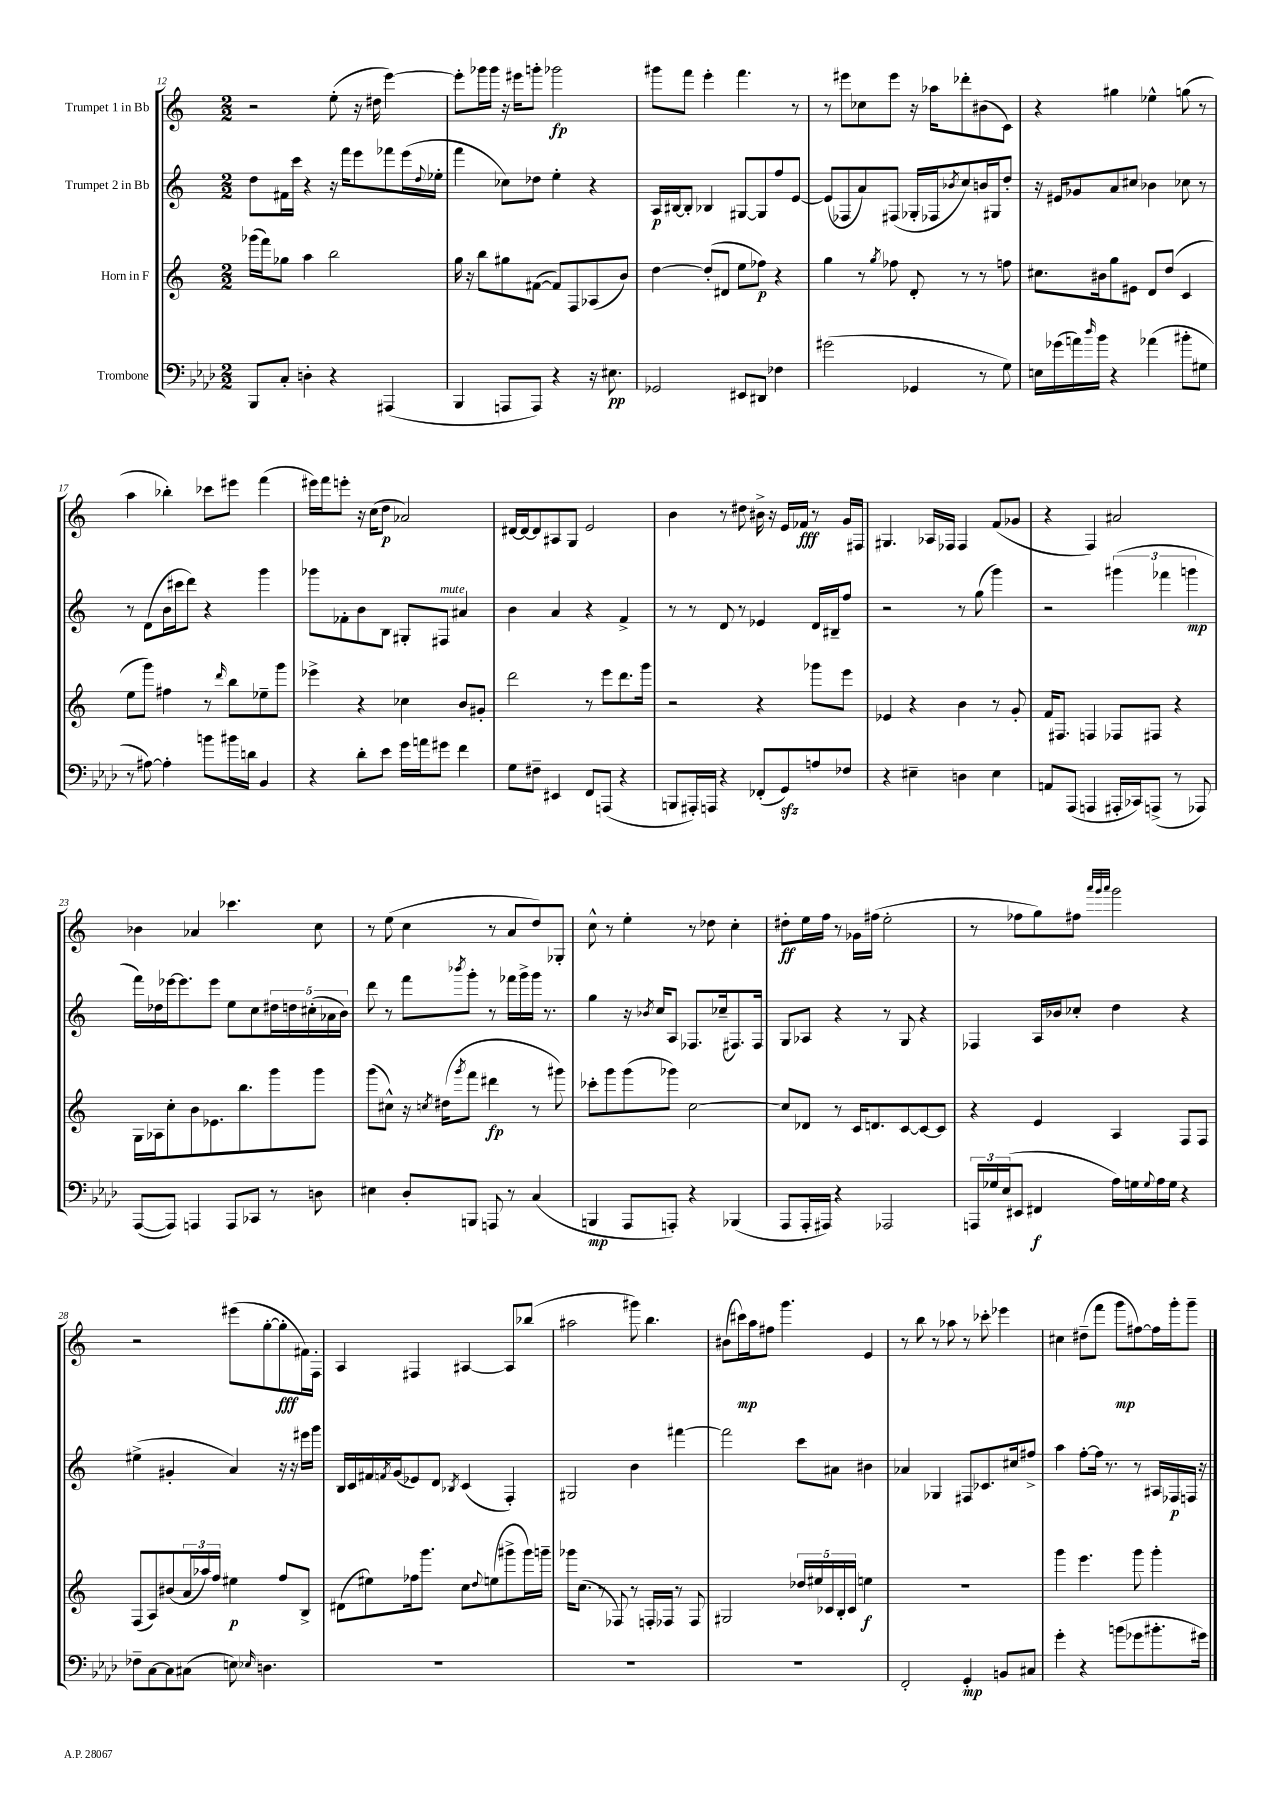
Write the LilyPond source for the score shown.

<<
\new StaffGroup <<
\new Staff = "s0" \with { instrumentName = "Trumpet 1 in Bb" } {
    \clef treble \key c \major \numericTimeSignature \time 2/2
    r2 e''8-.( r16 dis''16 e'''4~) |
    e'''8-. ges'''16 ges'''16 r16 eis'''16 g'''8-. ges'''2\fp |
    gis'''8 f'''8 e'''4-. f'''4. r8 |
    r8 eis'''8 ces''8 eis'''8 r16 aes''16 des'''8-. bis'8( c'8) |
    r4 gis''4 ees''4-^ g''8( r8 |
    a''4 bes''4-.) ces'''8 eis'''8 f'''4( |
    eis'''16) f'''16 e'''8-. r16 c''16( d''8\p aes'2) |
    dis'16~ dis'16~ dis'8 ais8 g8 e'2 |
    b'4 r8 dis''8 bis'16-> r16 e'16 fes'16\fff r8 g'16 fis16 |
    gis4. aes16 fes16 fes4 f'8( ges'8 |
    r4 f4) ais'2 |
    bes'4 aes'4 ces'''4. c''8 |
    r8 e''8( c''4 r8 a'8 d''8) ges8-. |
    c''8-^ r8 e''4-. r8 des''8 c''4-. |
    dis''8-.\ff e''16 f''16 r8 ges'16 fis''16( e''2-. |
    r8 fes''8 g''8) fis''8 \grace { a'''32 g'''32 a'''32 } g'''2 |
    r2 eis'''8( g''8~-. g''8-.\fff fis'16) f16-. |
    a4 fis4 ais4~ ais8 bes''8( |
    ais''2 gis'''8) b''4. |
    bis'8( cis'''16\mp) a''16 fis''8 g'''4. e'4 |
    r8 b''8 r8 aes''8 r8 ces'''8-. ees'''4 |
    cis''4 dis''8--( f'''8 g'''8\mp fis''8~) fis''16 g'''16-. g'''8-- \bar "|." |
}
\new Staff = "s1" \with { instrumentName = "Trumpet 2 in Bb" } {
    \clef treble \key c \major \numericTimeSignature \time 2/2
    d''8 fis'16 c'''16 r4 r16 f'''16 e'''8 fes'''8 e'''16( \appoggiatura { d''8 } ees''16-. |
    f'''4 ces''8) des''8 e''4-. r4 |
    a16\p bis16~ bis8-. bes4 gis8~ gis8 f''8 e'8~ |
    e'8( fes8 a'8) fis8( ges16-. fes16 \acciaccatura { bes'8 } c''8) b'16 gis16 d''8-. |
    r16 eis'16 ges'8 a'8 cis''8 bes'4 ces''8 r8 |
    r8 d'8( b'16 cis'''16 d'''8) r4 g'''4 |
    ges'''8 fes'8-. b'8 b8 gis8-. fis8^\markup { \italic "mute" } ais'4 |
    b'4 a'4 r4 f'4-> |
    r8 r8 d'8 r8 ees'4 d'16 bis16-- f''8 |
    r2 r8 g''8( g'''4) |
    r2 \tuplet 3/2 { gis'''4( fes'''4 g'''4\mp } |
    f'''16) des''16 ees'''16~ ees'''8. ees'''8 e''8 c''8 \tuplet 5/4 { dis''16 d''16 cis''16-.( aes'16 b'16) } |
    d'''8 r8 f'''8 \acciaccatura { bes'''8 } g'''8-. r8 fes'''16 g'''16-> g'''16 r8. |
    g''4 r16 \acciaccatura { bes'8 } c''16 a8 fes8. ces''16--( fis8.) fis16 |
    g8 aes8 r4 r8 g8 r4 |
    fes4 a16 bes'16 ces''8-. d''4 r4 |
    eis''4->( gis'4-. a'4) r16 r16 eis'''16 g'''16 |
    b16 c'16 fis'16 \acciaccatura { f'8 } g'16( ees'8) d'8 \acciaccatura { bes8 } c'4( f4-.) |
    gis2 b'4 fis'''4~ |
    fis'''2 c'''8 ais'8 bis'4 |
    aes'4 ges4 fis8 ces'8. cis''16 fis''8-> |
    a''4 f''8~-. f''16 r8. r8 ais16 fes16\p f16 r16 \bar "|." |
}
\new Staff = "s2" \with { instrumentName = "Horn in F" } {
    \clef treble \key c \major \numericTimeSignature \time 2/2
    ges'''16( f'''16) ges''8 a''4 b''2 |
    g''16 r16 b''8 gis''8 fis'8~( fis'8) f8 aes8( b'8) |
    d''4~ d''8-.( dis'8 e''8 fes''8\p) r4 |
    g''4 r8 \acciaccatura { g''8 } fes''8 d'8-. r8 r8 f''8 |
    cis''8. bis'16 g''8 eis'8 d'8 d''8( c'4 |
    e''8 g'''8) fis''4 r8 \grace { d'''16 } b''8 ees''8-- g'''8 |
    ees'''4-> r4 ces''4 b'8 gis'8-. |
    d'''2 r8 e'''8 d'''8. g'''16 |
    r2 r4 ges'''8 e'''8 |
    ees'4 r4 b'4 r8 g'8-. |
    f'16 fis8. f4 fes8 fis8 r4 |
    g16 aes16 c''8-. b'8 ees'8. b''8. g'''8 g'''8 |
    g'''8( cis''8-^) r16 \acciaccatura { c''8 } dis''16( \acciaccatura { g'''8 } f'''8 dis'''4\fp r8 gis'''8) |
    ces'''8-. g'''8 g'''8( ges'''8) c''2~ |
    c''8 des'8 r8 c'16 d'8. c'8~ c'8~ c'8 |
    r4 e'4 a4 f8 f8 |
    f8( a8) bis'8( \tuplet 3/2 { a'16 aes''16) f''16 } eis''4\p f''8 b8-> |
    dis'8( eis''8) fes''16 g'''8. c''8 \appoggiatura { d''8 } e''8( gis'''8-> gis'''16) g'''16-- |
    ges'''16 c''8.( r8 fes8) r8 f16-. fes16 r8 fes8 |
    gis2 \tuplet 5/4 { des''16 eis''16 ces'16 b16-. ces'16 } e''4\f |
    R1 |
    g'''4 e'''4. g'''8 g'''4-. \bar "|." |
}
\new Staff = "s3" \with { instrumentName = "Trombone" } {
    \clef bass \key aes \major \numericTimeSignature \time 2/2
    bes,,8 c8-. d4-. r4 ais,,4( |
    bes,,4 a,,8 a,,8) r4 r16 eis8.\pp |
    ges,2 eis,8 dis,8 fes4 |
    gis'2( ges,4 r8 g8) |
    e16 ges'16( a'16) \grace { des''16 } bes'16 r4 aes'4( bis'8-. gis8 |
    r8 ais8~) ais4-. b'8 bis'16 d'16 bes,4 |
    r4 des'8-. ees'8 g'16 a'16 gis'8 f'4 |
    g8 fis8-- eis,4 f,8 a,,8( r4 |
    b,,8 ais,,16-.) a,,16 r4 fes,8-.( g,8\sfz) a8 fes8 |
    r4 eis4-- d4 eis4 |
    a,8 aes,,8( a,,4 ais,,16-. ces,16) a,,8->( r8 aes,,8) |
    aes,,8~( aes,,8) a,,4 a,,8 ces,8 r8 d8 |
    eis4 des8-. b,,8 a,,8 r8 c4( |
    b,,4\mp aes,,8 a,,8-.) r4 bes,,4( |
    aes,,8 aes,,16-. ais,,16) r4 aes,,2 |
    \tuplet 3/2 { a,,16 ges16 ees16( } eis,8 fis,4\f aes16) g16 \appoggiatura { g8 } aes16 g16 r4 |
    fes8-- c8~ c8 cis8( e8) \grace { ees16 } d4. |
    R1 |
    R1 |
    R1 |
    f,2-. g,4-.\mp b,8 cis8 |
    g'4-. r4 b'8( ges'8 bis'8.-. gis'16) \bar "|." |
}
>>
>>
\layout { \context { \Score currentBarNumber = #12 } }
